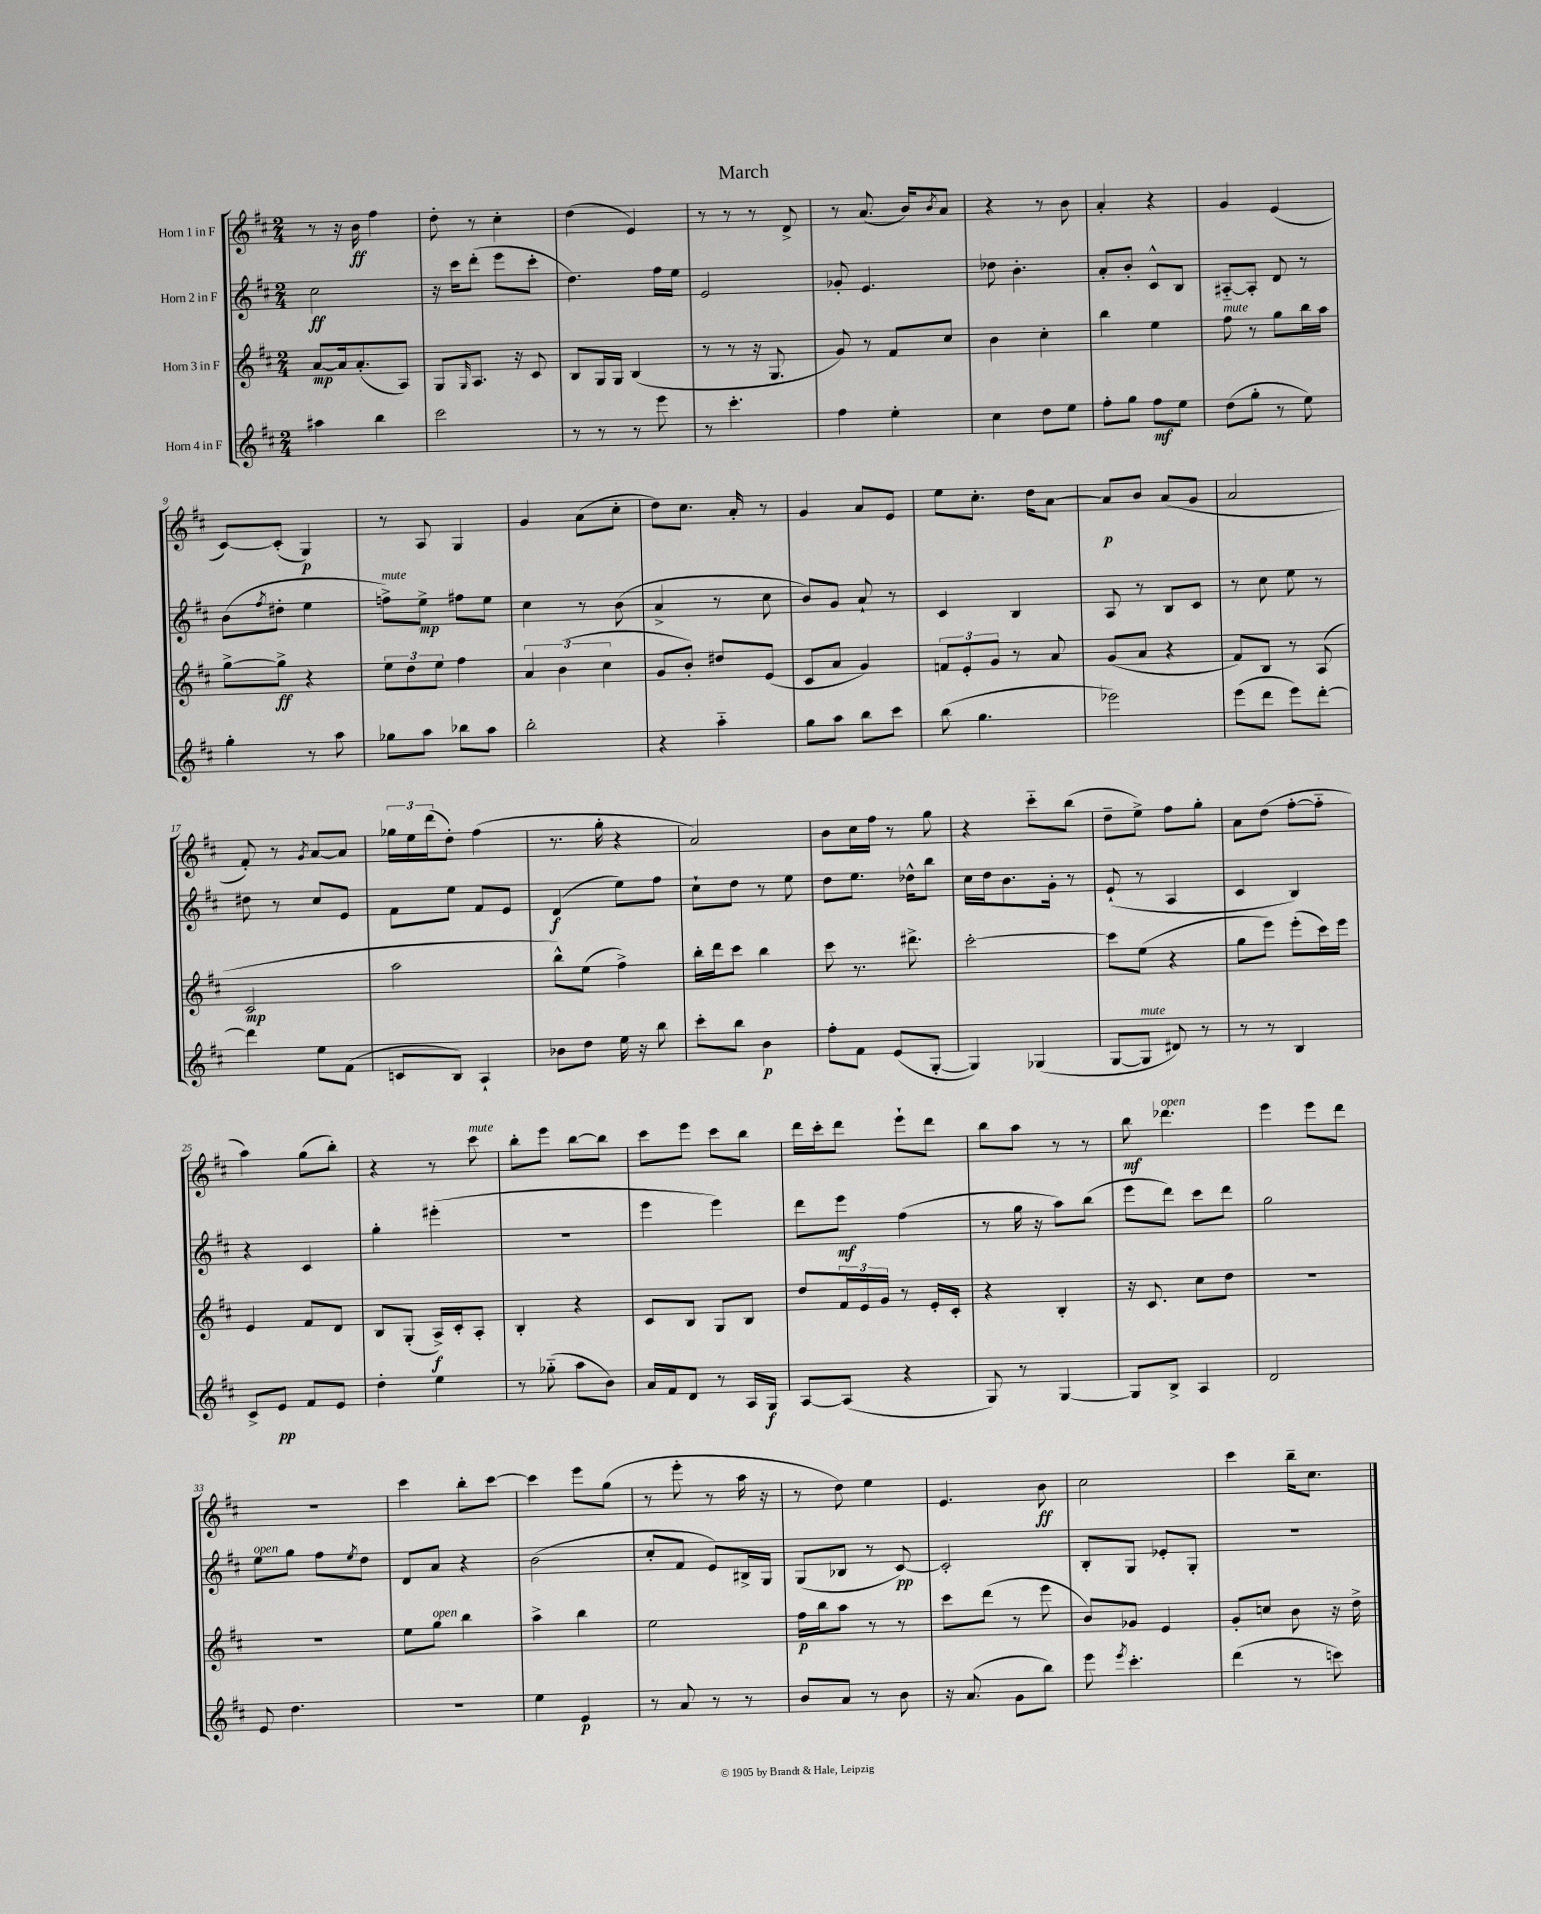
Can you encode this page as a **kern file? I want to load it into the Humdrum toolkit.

**kern	**kern	**kern	**kern
*staff4	*staff3	*staff2	*staff1
*clefG2	*clefG2	*clefG2	*clefG2
*k[f#c#]	*k[f#c#]	*k[f#c#]	*k[f#c#]
*M2/4	*M2/4	*M2/4	*M2/4
4aa#\	[8a/L	2cc#\	8r
.	16a/]k	.	16r
.	(8.a'/	.	16b\
4bb\	.	.	4ff#\
.	8A/J)	.	.
=	=	=	=
2ccc#\	8G/L	16r	8dd'\
.	.	16ccc#\LK	.
.	16qqG/	.	.
.	8.A/J	(8ddd'\J	8r
.	.	8eee\L	4cc#'\
.	16r	.	.
.	8c#/	8ccc#'\J	.
=	=	=	=
8r	8B/L	4.dd\)	(4dd\
8r	16G/L	.	.
.	16G/JJ	.	.
8r	(4B/	.	4e/)
8eee\	.	16ff#\LL	.
.	.	16ee\JJ	.
=	=	=	=
8r	8r	2e/	8r
4.ccc#'\	8r	.	8r
.	16r	.	8r
.	8.G/	.	.
.	.	.	8d^/
=	=	=	=
4ff#\	8g/)	8g-'/	8r
.	8r	4.e/	(8.a/
4ee'\	8f#/L	.	.
.	.	.	16b/LK)
.	.	.	8qb/
.	8cc#/J	.	8a/J
=	=	=	=
4cc#\	4b\	8dd-\	4r
.	.	4.b'\	.
8dd\L	4cc#'\	.	8r
8ee\J	.	.	8b\
=	=	=	=
8ff#'\L	4bb\	8a'/L	4a'/
8gg\J	.	8b'/J	.
8ff#\L	4ee\	8c#^^/L	4r
8ee\J	.	8B/J	.
=	=	=	=
(8dd\L	8ff#\	[8A#'~/L	4g/
8gg'\J	8r	8A#'/]J	.
8r	8gg\L	8d/	(4e/
8ee\)	16bb\L	8r	.
.	16aa\JJ	.	.
=	=	=	=
4gg'\	[8gg^\L	(8b\L	[8c#/L)
.	.	8qff#/	.
.	8gg^\]J	8dd#'\J	(8c#'/]J
8r	4r	4ee\	4G/)
8aa\	.	.	.
=	=	=	=
8gg-\L	12ee\L	8ff^\L)	8r
.	12dd\	.	.
8aa\J	.	8ee^\J	8A/
.	12ee\J	.	.
8bb-\L	4ff#\	8ff#\L	4G/
8aa\J	.	8ee\J	.
=	=	=	=
2bb'\	6a/	4cc#\	4g/
.	(6b\	.	.
.	.	8r	(8a\L
.	6cc#\	.	.
.	.	(8b\	8cc#'\J
=	=	=	=
4r	8g/L	4a^/	8dd\L)
.	8b'/J)	.	8.cc#\J
4aa'~\	8dd#/L	8r	.
.	.	.	16a'/
.	(8e/J	8cc#\	8r
=	=	=	=
8gg\L	8c#/L	8b/L)	4g/
8aa\J	8a/J	8g/J	.
8bb\L	4g/)	8a`/	8a/L
8ccc#\J	.	8r	8e/J
=	=	=	=
(8bb\	12f/L	4c#/	8ee\L
.	12e'/	.	.
4.gg\	.	.	8.cc#'\J
.	12g/J	.	.
.	8r	4B/	.
.	.	.	16dd\LK
.	8a/	.	[8a\J
=	=	=	=
2eee-\)	(8g/L	8A/	8a/]L
.	8a/J	8r	8b/J
.	4r	8B/L	(8a/L
.	.	8c#/J	8g/J
=	=	=	=
(8eee\L	8f#/L)	8r	2a/
8ddd\J	8B/J	8cc#\	.
8eee\L)	8r	8ee\	.
[8ddd'\J	(8A/	8r	.
=	=	=	=
4ddd\]	2c#/	8dd#\	8f#'/)
.	.	8r	8r
.	.	.	8qg/
8ee\L	.	8cc#/L	[8a/L
(8f#\J	.	8e/J	8a/]J
=	=	=	=
8c/L	2aa\	8f#\L	24gg-\LL
.	.	.	24ee\
.	.	.	(24ddd\J
8B/J)	.	8ee\J	8dd'\J)
4A`/	.	8f#/L	(4ff#\
.	.	8e/J	.
=	=	=	=
8b-\L	8bb^^\L)	(4d/	8.r
8dd\J	(8ee\J	.	.
.	.	.	16gg'\
16ee\	4ff#^\)	8ee\L)	4r
16r	.	.	.
8bb\	.	8ff#\J	.
=	=	=	=
8ccc#'\L	16bb'\LL	8cc#`\L	2a/)
.	16ddd\J	.	.
8bb\J	8ccc#\J	8dd\J	.
4b\	4bb\	8r	.
.	.	8ee\	.
=	=	=	=
8ff#'\L	8ccc#\	8dd\L	8b\L
8f#\J	8.r	8.ee\J	16cc#\L
.	.	.	16ff#\JJ
(8e/L	.	.	8r
.	8.ddd#^\	16dd-^^\LK	.
[8G'/J	.	8bb\J	8gg\
=	=	=	=
4G/])	[2ccc#'\	16cc#\LL	4r
.	.	16dd\J	.
.	.	8.b\	.
(4G-/	.	.	8ccc#'~\L
.	.	16g'\Jk	.
.	.	8r	(8bb\J
=	=	=	=
[8G/L	8ccc#\]L	(8e`/	8dd~\L
8G/]J	(8ee\J	8r	8ee^\J)
8d#/)	4r	4A/	8ff#\L
8r	.	.	8gg'\J
=	=	=	=
8r	8gg\L	4c#/	8a\L
8r	8eee\J)	.	(8dd\J
4B/	(8eee'\L	4B/)	[8ff#'\L
.	16ccc#\L)	.	8ff#'~\]J
.	16eee\JJ	.	.
=	=	=	=
8c#^/L	4e/	4r	4aa\)
8e/J	.	.	.
8f#/L	8f#/L	4c#/	(8gg\L
8e/J	8d/J	.	8bb'\J)
=	=	=	=
4dd'\	8B/L	4gg'\	4r
.	(8G'/J	.	.
4ee\	16A^/LL)	(4eee#'\	8r
.	16c#'/J	.	.
.	8A'/J	.	8ccc#\
=	=	=	=
8r	4B'/	2r	8bb'\L
(8gg-'~\	.	.	8eee\J
8aa\L	4r	.	[8bb\L
8b\J)	.	.	8bb\]J
=	=	=	=
16a/LL	8c#/L	4eee\	8ccc#\L
16f#/J	.	.	.
8d/J	8B/J	.	8eee\J
8r	8G/L	4eee\)	8ccc#\L
16A/LL	8B/J	.	8bb\J
16G/JJ	.	.	.
=	=	=	=
[8A/L	8dd/L	8ddd\L	16ddd\LL
.	.	.	16ccc#'\J
(8A/]J	24f#/L	8eee\J	8ddd\J
.	24e/	.	.
.	24g/JJ	.	.
4r	8r	(4ff#\	8eee`\L
.	16e'/LL	.	8ddd\J
.	16c#'/JJ	.	.
=	=	=	=
8G/)	4r	8r	8bb\L
8r	.	16gg\	8aa\J
.	.	16r	.
[4G/	4B'/	8aa\L)	8r
.	.	(8bb\J	8r
=	=	=	=
8G/]L	16r	8eee\L	8bb\
.	8.c#/	.	.
8B^/J	.	8ddd\J)	4.ddd-\
4A/	8cc#\L	8ccc#\L	.
.	8dd\J	8ddd\J	.
=	=	=	=
2d/	2r	2gg\	4eee\
.	.	.	8eee\L
.	.	.	8ddd\J
=	=	=	=
8e/	2r	8ee\L	2r
4.dd\	.	8gg\J	.
.	.	8ff#\L	.
.	.	8qee/	.
.	.	8dd\J	.
=	=	=	=
2r	8ee\L	8d/L	4ccc#\
.	8gg\J	8a/J	.
.	4bb\	4r	8bb'\L
.	.	.	[8ccc#\J
=	=	=	=
4ee\	4aa^\	(2b\	4ccc#\]
4e/	4bb\	.	8eee\L
.	.	.	(8gg\J
=	=	=	=
8r	2ee\	8cc#'/L	8r
8a/	.	8f#/J	8eee'\
8r	.	8e/L)	8r
8r	.	16B#^/L	16aa\
.	.	16G/JJ	16r
=	=	=	=
8b/L	16ff#\LL	(8G/L	8r
.	16bb\J	.	.
8a/J	8aa\J	8B-/J	8dd\)
8r	8r	8r	4ee\
8b\	8r	[8c#/)	.
=	=	=	=
16r	8ccc#\L	2c#'/]	4.e/
(8.a/	.	.	.
.	(8ddd\J	.	.
8g\L	8r	.	.
8bb\J)	8eee\	.	8b\
=	=	=	=
8eee\	8b/L)	8B'/L	2cc#\
8qeee/	.	.	.
4.ccc#'\	8g-/J	8G/J	.
.	4e/	8e-'/L	.
.	.	8G'/J	.
=	=	=	=
(4ddd\	8g'/L	2r	4ccc#\
.	8cc/J	.	.
8r	8b\	.	16bb~\LK
.	.	.	8.cc#\J
8ccc\)	16r	.	.
.	16dd^\	.	.
==	==	==	==
*-	*-	*-	*-
